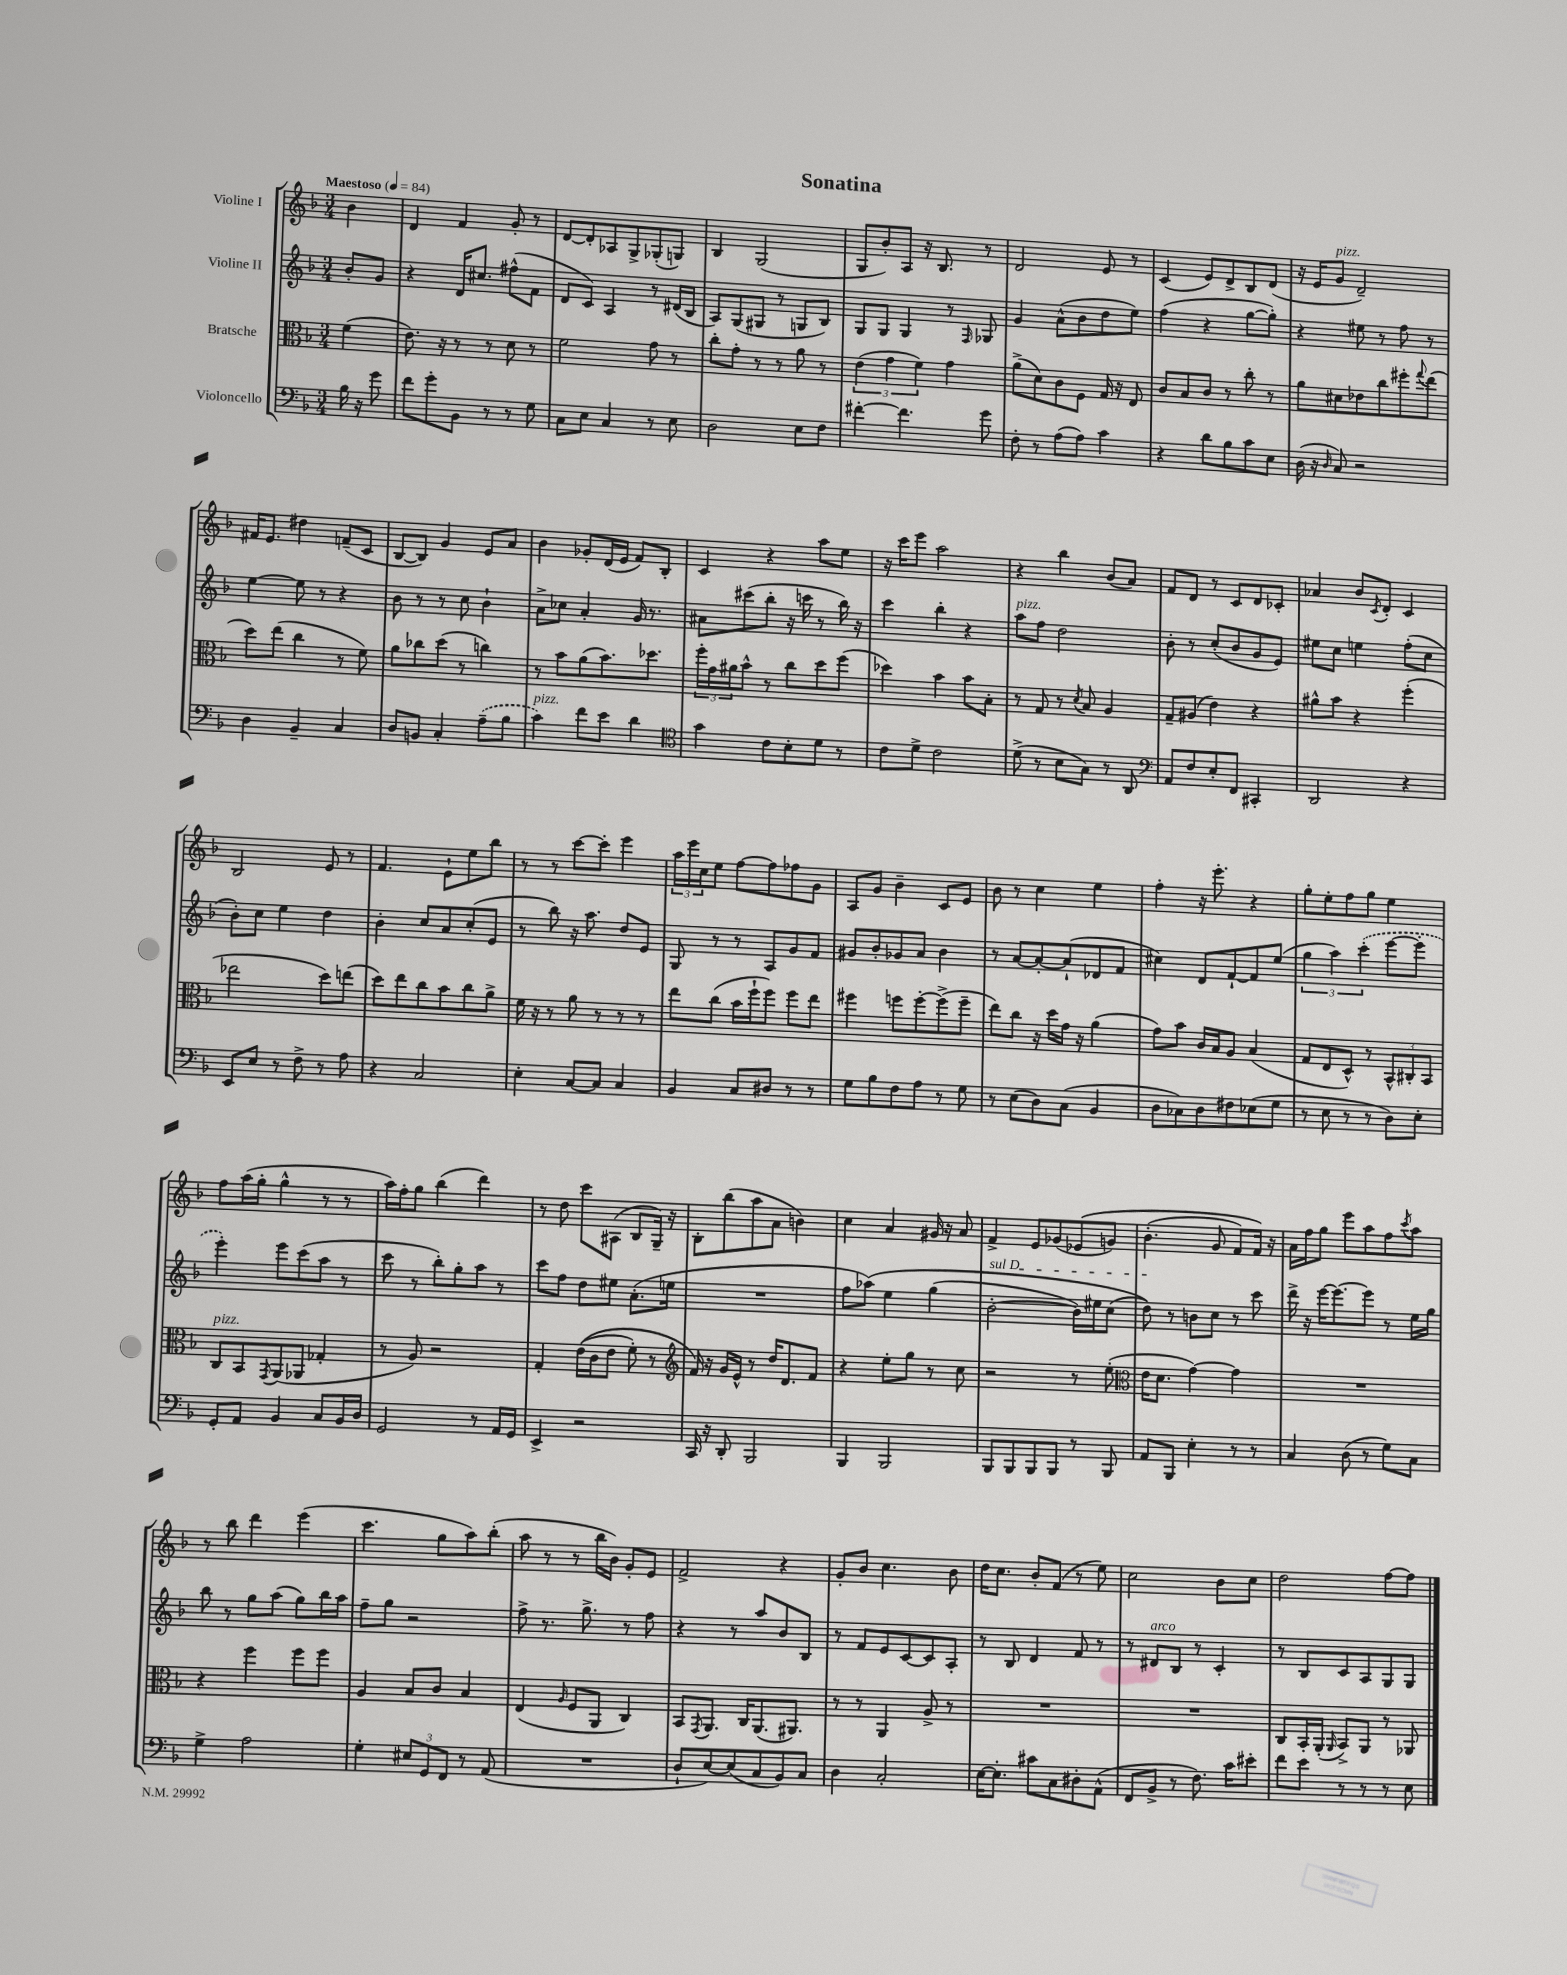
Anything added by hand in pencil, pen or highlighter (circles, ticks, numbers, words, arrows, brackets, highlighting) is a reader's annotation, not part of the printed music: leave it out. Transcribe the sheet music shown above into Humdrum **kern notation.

**kern	**kern	**kern	**kern
*staff4	*staff3	*staff2	*staff1
*clefF4	*clefC3	*clefG2	*clefG2
*k[b-]	*k[b-]	*k[b-]	*k[b-]
*M3/4	*M3/4	*M3/4	*M3/4
*MM84	*MM84	*MM84	*MM84
16B-	(4f	8b-'	4b-
16r	.	.	.
8g	.	8g	.
=	=	=	=
8f	8.e)	4r	4d
8g'	.	.	.
.	16r	.	.
8BB-	8r	16d	4f
.	.	8.cc#	.
8r	8r	.	.
8r	8d	(8ff#^^	8g'
8G	8r	8f	8r
=	=	=	=
8C	2f	8d	[8d
8E	.	8c)	8d']
4C	.	4A	8A-
.	.	.	8G^
8r	8g	8r	(8G-'
8E	8r	(16d#	8G)
.	.	16B-	.
=	=	=	=
2D	8cc'	8A)	4B-
.	8g'	(8G	.
.	8r	8G#	(2G
.	8r	8r	.
8E	8a	8G	.
8F	8r	8B-)	.
=	=	=	=
[4f#'	(6e	8G	8G
.	.	8G	8b-')
.	6g	.	.
4.f#]	.	4G	8A
.	6f)	.	.
.	.	.	16r
.	.	.	8.B-
.	4g	8r	.
.	.	16qqF	.
8g	.	8G-	8r
=	=	=	=
8F'	(8a^	4g	2d
8r	8d)	.	.
(8A	8c	(8a^^	.
8A)	8F	8b-	.
4c	16G	8dd	8e
.	16r	.	.
.	8E	8ee)	8r
=	=	=	=
4r	8c	(4ff	(4c
.	8B-	.	.
8d	8c	4r	8e)
8B-	8r	.	8d^
8c	8cc'	[8gg	8B-
8E	8r	8gg'])	(8d
=	=	=	=
(16D	8a	4r	16r
16r	.	.	16e
16qqD	.	.	.
8C)	8d#	.	8g
2r	8e-	8ee#	2d~)
.	8cc	8r	.
.	8ff#'	8ff	.
.	8qqgg	.	.
.	(8ee	8r	.
=	=	=	=
4D	8dd)	[4ee	16f#
.	.	.	8.e
.	(8ee	.	.
4BB-~	4cc	8ee]	4dd#
.	.	8r	.
4C	8r	4r	(8f~
.	8f)	.	8c
=	=	=	=
8D	8a	8b-	[8B-
8BB	8cc-	8r	8B-])
4C'	(8dd	8r	4g
.	8r	8cc	.
(8A~	4cc)	4b-`	8e
8B-	.	.	8a
=	=	=	=
4c)	8r	8a^	4b-
.	8b-	8cc-	.
8f	(8a	4a'	8g-'
8e	8.b-)	.	(16d
.	.	.	16e
4d	.	16g	8f)
.	8.dd-	8.r	.
.	.	.	8B-'
=	=	=	=
*clefC4	*	*	*
4g	24ff'	8a#	4c
.	24g	.	.
.	24a#	.	.
.	8b-^^	(8ccc#	.
8c	8r	8bb-'	4r
8B-'	8cc	16r	.
.	.	16ccc	.
8d	8dd	8r	8aa
8r	(8ff	16bb-)	8ee
.	.	16r	.
=	=	=	=
8c	4dd-)	4ccc	16r
.	.	.	16ccc
8d^	.	.	8eee
2c	4b-	4bb-'	2aa
.	8b-	4r	.
.	8B-'	.	.
=	=	=	=
(8d^	8r	8aa	4r
8r	8G	8ff	.
8B-	8r	2dd	4bb-
.	8qd	.	.
8G)	8B-	.	.
8r	4A	.	(8b-
8AA	.	.	8a)
=	=	=	=
*clefF4	*	*	*
8AA	8G~	8b-'	8f
8F	(8A#	8r	8d
8E'	4e)	(8cc'	8r
8FF	.	8b-	8c
4CC#'	4r	8g	8d
.	.	8e)	8c-'
=	=	=	=
2DD	8a#^^	8ee#	4a-
.	8b-	8cc	.
.	4r	4ee	8b-
.	.	.	8qc
.	.	.	8d'
4r	(4ff'	(8ff'	4c
.	.	8cc	.
=	=	=	=
8EE	2ee-	8b-')	2B-
8E	.	8cc	.
8r	.	4ee	.
8F^	.	.	.
8r	8dd)	4dd	8e
8A	(8ee	.	8r
=	=	=	=
4r	8dd)	4b-'	4.f
.	8ee	.	.
2C	8cc	8cc	.
.	8b-	8a	8e`
.	8cc	(8cc'	8ee
.	8a^	8e	8bb-
=	=	=	=
4E'	16f	8r	8r
.	16r	.	.
.	8r	8bb-)	8r
[8C	8a	16r	[8ccc
.	.	8.aa	.
8C]	8r	.	8ccc']
4C	8r	8dd	4eee
.	8r	8e	.
=	=	=	=
4BB-	8ee	8G	24aa
.	.	.	24eee
.	.	.	24cc
.	(8cc	8r	8ee
8C	16b-	8r	[8ff
.	16ff`	.	.
8D#	8ff)	8A	8ff]
8r	8ff	8g	8ff-
8r	8ee	8f	8g
=	=	=	=
8G	4ff#	8g#	8A
8B-	.	8b-'	8g
8F	8ff	8g-	4b-~
8A	[8ff'	8a	.
8r	(8ff^]	4b-	8c
8G	8ff~	.	8e
=	=	=	=
8r	8ee)	8r	8b-
(8E	8cc	[8a	8r
8D)	16r	8a'_	4cc
.	16dd	.	.
(8C	16g	(8a`]	.
.	16r	.	.
4BB-	(4a	8d-	4ee
.	.	8f	.
=	=	=	=
8D	8g)	4cc#)	4ff'
8C-)	8b-	.	.
8D	16c	8d	16r
.	16B-	.	8.eee'
8F#	8A	[8f`	.
(8E-	(4B-	8f]	4r
8G	.	(8ee	.
=	=	=	=
8r	8G	6gg	8gg'
8E	8E	.	8ee'
.	.	6aa)	.
8r	8D^^)	.	8ff
.	.	(6ccc'	.
8r	8r	.	8gg
8D)	12BB-^^	[8eee	4ee
.	12C#'	.	.
8E'	.	8eee']	.
.	12BB-	.	.
=	=	=	=
8GG'	8C	4eee')	8ff
8AA	8BB-	.	(16aa
.	.	.	16gg'
.	8qGG	.	.
4BB-	(8AA	8eee	4gg^^
.	8AA-	(8ccc	.
8C	4G-'	8aa	8r
16BB-	.	8r	8r
16D	.	.	.
=	=	=	=
2GG	8r	8ccc	16aa)
.	.	.	16ff'
.	8A)	8r	8gg
.	2r	8bb-')	(4bb-
.	.	8gg'	.
8r	.	8aa	4ddd)
16AA	.	8r	.
16GG	.	.	.
=	=	=	=
4EE^	4G'	8ccc	8r
.	.	8ff	8dd
2r	&((16e	8dd	8ccc
.	16c	.	.
.	8e	8ee#	(8A#
.	8f')	(8.a'	8B-
.	8r	.	16G~)
.	.	16ee	16r
=	=	=	=
*	*clefG2	*	*
16CC	16f&)	2.r	8B-'
16r	16r	.	.
8DD'	16g	.	(8bb-
.	16e^^	.	.
2BBB-	8r	.	8aa
.	16dd	.	8a
.	8.d	.	.
.	.	.	4b)
.	8f	.	.
=	=	=	=
4BBB-	4r	8ff	4cc
.	.	&(8aa-)	.
2BBB-	8ee'	4ee	4a
.	8gg	.	.
.	8r	(4gg	16g#
.	.	.	16r
.	8cc	.	8a
=	=	=	=
8BBB-	2r	[2b-'	4f^
8BBB-	.	.	.
8BBB-	.	.	8e
8BBB-	.	.	(8g-
8r	8r	16b-])	&(8e-
.	.	16ee#	.
8BBB-	(8ee'	(8cc	8g)
=	=	=	=
*	*clefC3	*	*
8AA	16e	8dd)&)	(4.b-'
.	8.d	.	.
8BBB-	.	8r	.
4E'	[4g)	8b	.
.	.	8cc	8g
8r	4g]	8r	8f)
8r	.	8ccc	16f&)
.	.	.	16r
=	=	=	=
4C	2.r	16ddd^	16a
.	.	16r	16ff
.	.	[16eee	8gg
.	.	8.eee_	.
(8D	.	.	8eee
8r	.	8eee]	8aa
8G)	.	8r	8ff
.	.	.	8qccc
8C	.	16ee	8aa
.	.	16gg	.
=	=	=	=
4G^	4r	8bb-	8r
.	.	8r	8bb-
2A	4ff	8gg	4ddd
.	.	(8aa	.
.	8ff	8gg)	(4eee
.	8ff	16bb-	.
.	.	16aa	.
=	=	=	=
4G'	4A	8ff~	4.ccc
.	.	8gg	.
12E#	8B-	2r	.
12GG	.	.	.
.	8c	.	8gg
12FF	.	.	.
8r	4B-	.	8aa)
(8AA	.	.	(8bb-'
=	=	=	=
2.r	(4E	8ff^	8aa
.	.	8.r	8r
.	16qqA	.	.
.	8F	.	8r
.	.	8.gg^	.
.	8AA	.	16bb-
.	.	.	16b-)
.	4C)	8r	8g'
.	.	8ff	8e
=	=	=	=
8D`	8BB-	4r	2f^
.	8qGG	.	.
[8E)	8.AA	.	.
(8E]	.	8r	.
.	16C	.	.
8C	(8.AA	8aa	.
8BB-)	.	8b-	4r
.	8.AA#)	.	.
8C	.	8B-	.
=	=	=	=
4D	8r	8r	8g'
.	8r	8f	8b-
2C'	4AA	8e	4.cc
.	.	[8c	.
.	8A^	8c]	.
.	8r	8A'	8b-
=	=	=	=
[16E	2.r	8r	16dd
8.E']	.	.	8.cc
.	.	8B-	.
8c#	.	4d	8b-'
8C	.	.	(8f
8D#'	.	8f	8r
(8AA^^	.	8r	8ee)
=	=	=	=
8FF	2.r	8r	2cc
8BB-^	.	8d#	.
8r	.	8B-	.
8.F)	.	8r	.
.	.	4c'	8b-
16c	.	.	.
8e#'	.	.	8cc
=	=	=	=
8f	8C	8r	2dd
8e	16BB-'	8B-	.
.	(16AA'	.	.
.	16qqAA	.	.
8r	8BB-^)	8c	.
8r	8AA	8A	.
8r	8r	8G	[8ff
8E	8AA-	8G	8ff]
==	==	==	==
*-	*-	*-	*-
